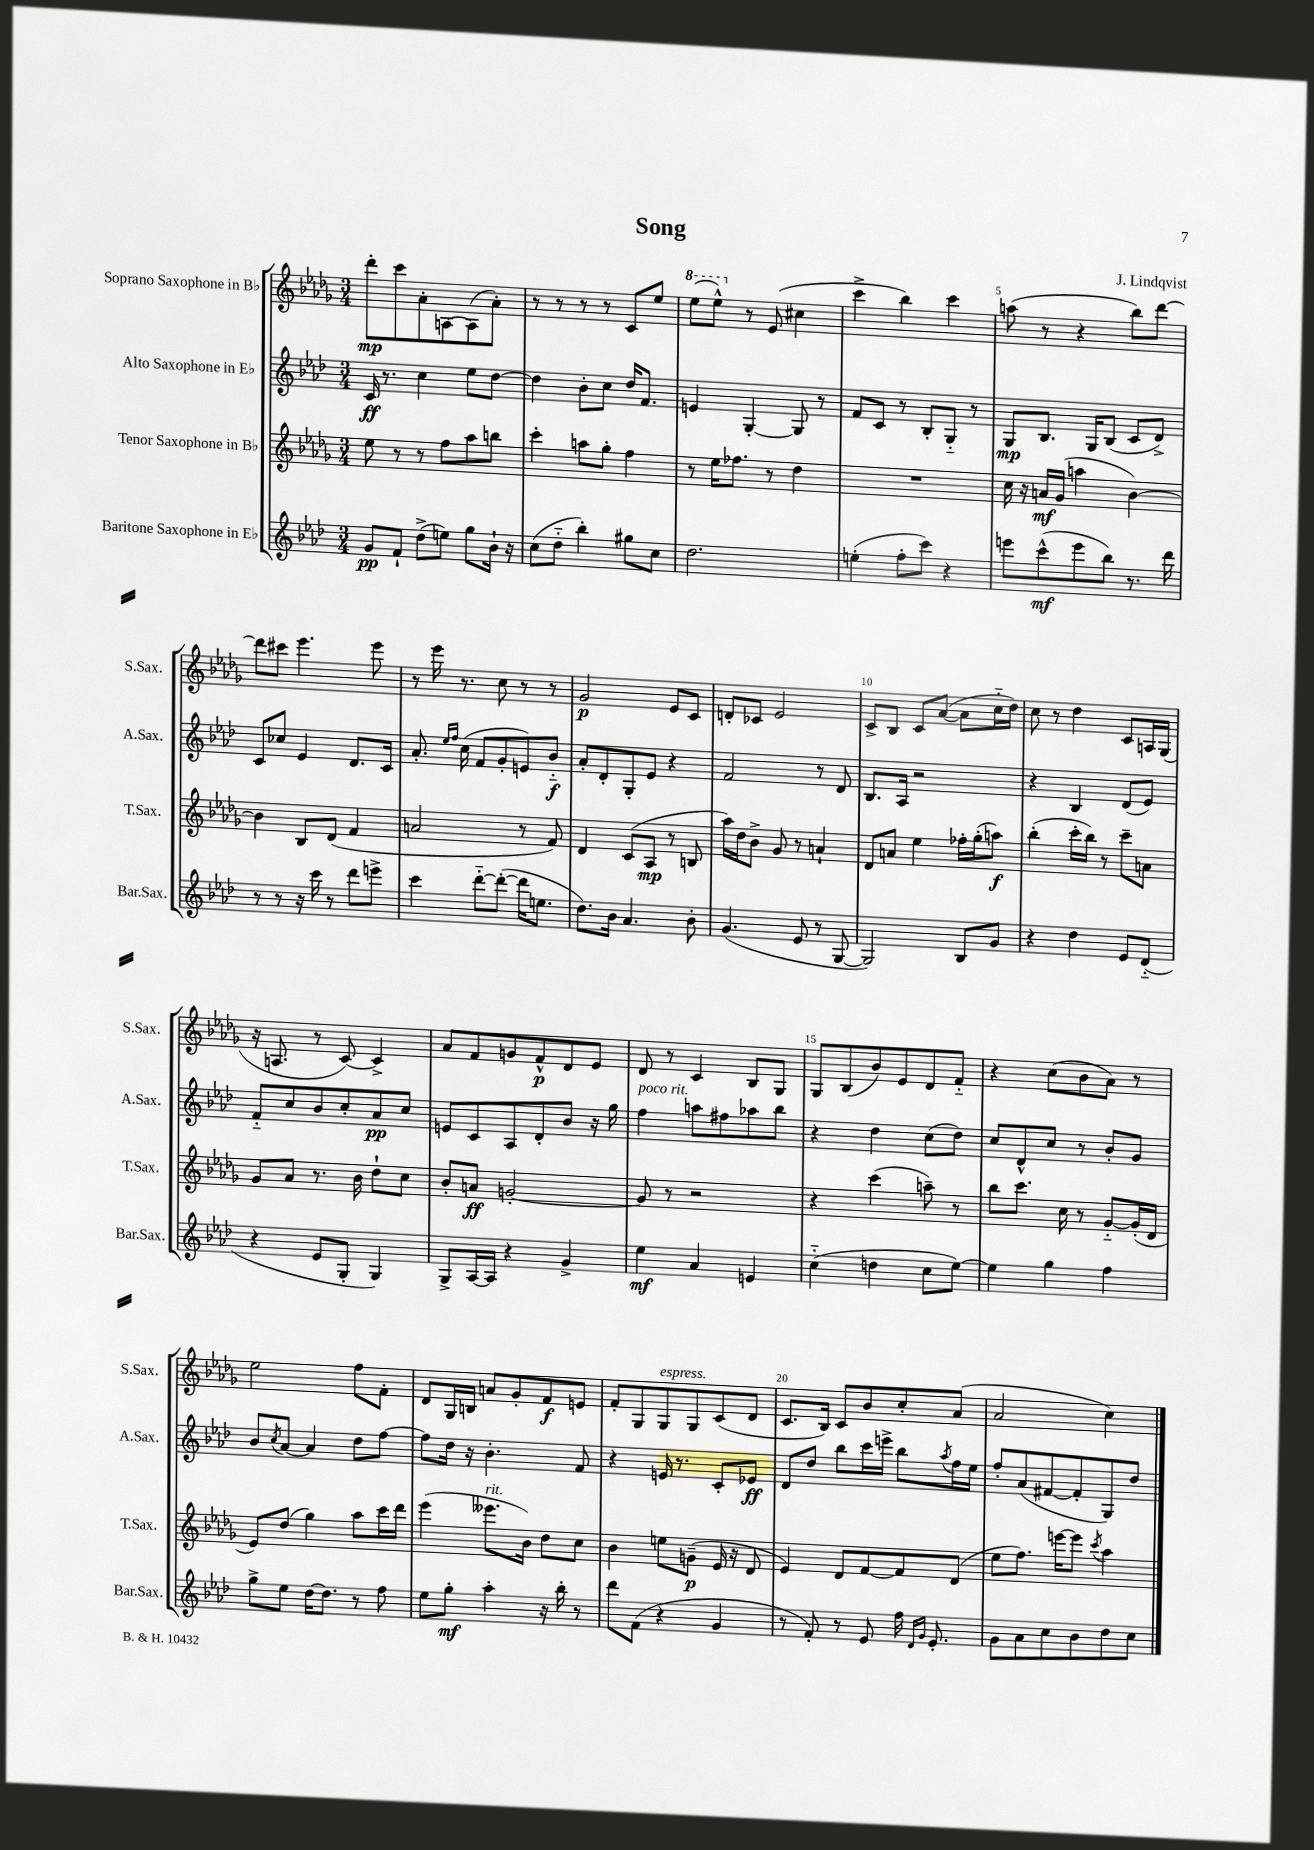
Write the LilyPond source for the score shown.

\header { title = "Song" composer = "J. Lindqvist" }
<<
\new StaffGroup <<
\new Staff = "s0" \with { instrumentName = "Soprano Saxophone in Bb" shortInstrumentName = "S.Sax." } {
    \clef treble \key des \major \numericTimeSignature \time 3/4
    des'''8-.\mp c'''8 aes'8-. a8~ a8( aes'8-.) |
    r8 r8 r8 r8 c'8 ees''8 |
    \ottava #1 ees'''8( ees'''8-^) \ottava #0 r8 ees'8( cis''4 |
    c'''4-> bes''4) c'''4 |
    a''8( r8 r4 bes''8) des'''8~ |
    des'''8 cis'''8 ees'''4. ees'''8 |
    r8 ees'''16 r8. c''8 r8 r8 |
    ges'2\p ees'8 c'8 |
    d'8-. ces'8 ees'2 |
    c'8-> bes8 c'8 aes'8~( aes'8 c''16-_ des''16) |
    c''8 r8 des''4 c'8 a16 ges16( |
    r16 a8. r8 c'8~) c'4-> |
    aes'8 f'8 g'8 f'8-^\p des'8 ees'8 |
    des'8 r8 c'4 bes8 ges8 |
    ges8 bes8( bes'8) ees'8 des'8 f'8-_ |
    r4 c''8( bes'8 aes'8) r8 |
    ees''2 f''8 f'8-. |
    des'8 ges16 b16 a'8 ges'8-. f'8\f e'8 |
    f'8-. ges8 ges8^\markup { \italic "espress." } ges8 c'8( des'8 |
    c'8. bes16) c'8 bes'8 c''8-. aes'8( |
    aes'2 c''4) \bar "|." |
}
\new Staff = "s1" \with { instrumentName = "Alto Saxophone in Eb" shortInstrumentName = "A.Sax." } {
    \clef treble \key aes \major \numericTimeSignature \time 3/4
    c'16\ff r8. c''4 ees''8 des''8~ |
    des''4 bes'8-. c''8 des''16 f'8. |
    e'4 g4~-. g8 r8 |
    f'8 c'8 r8 bes8-. g8-_ r8 |
    g8\mp bes8. g16 bes8( c'8 des'8->) |
    c'8 ces''8 ees'4 des'8. c'16 |
    aes'8.-. \grace { ees''16 f''16 } c''16( f'8 g'8-. e'8) bes'8-_\f |
    aes'8-. des'8-. g8-. ees'8 r4 |
    f'2 r8 des'8 |
    bes8. aes16 r2 |
    r4 bes4 des'8( ees'8) |
    f'8-_ c''8 bes'8 c''8-. aes'8\pp c''8 |
    e'8 c'8 aes8 des'8-. bes'8 r16 g''16 |
    f''4^\markup { \italic "poco rit." } a''8 fis''8 aes''8 bes''8 |
    r4 des''4 c''8( des''8) |
    c''8 des'8-^ c''8 r8 bes'8-. g'8 |
    bes'8 \acciaccatura { c''8 } aes'8~ aes'4 des''8 f''8~ |
    f''8 des''16 r16 bes'4.-. f'8 |
    r4 e'16 r8. c'8-. ees'8\ff |
    des'8 des''8 bes''8 c'''16 e'''16-> bes''8 \acciaccatura { aes''8 } f''16 ees''16 |
    f''8-. aes'8( fis'8~ fis'8-. g8) des''8 \bar "|." |
}
\new Staff = "s2" \with { instrumentName = "Tenor Saxophone in Bb" shortInstrumentName = "T.Sax." } {
    \clef treble \key des \major \numericTimeSignature \time 3/4
    ees''8 r8 r8 f''8 aes''8 b''8 |
    c'''4-. a''8 ges''8-. f''4 |
    r8 ees''16 fes''8. r8 des''4 |
    R2. |
    c''16 r16 a'16\mf ges'16( a''4 bes'4~) |
    bes'4 bes8 des'8( f'4 |
    a'2 r8 f'8) |
    des'4 c'8( aes8\mp r8 b8 |
    aes''16) des''16 bes'8-> ges'8 r8 a'4-! |
    des'8 a'8 ees''4 fes''16-. ges''16-.( a''8\f) |
    bes''4-.( c'''16-. bes''16) r8 c'''8-- a'8 |
    ges'8 aes'8 r8. bes'16 des''8-! c''8 |
    bes'8-. a'8\ff g'2~-. |
    g'8 r8 r2 |
    r4 c'''4( a''8--) r8 |
    bes''8 c'''8. c''16 r8 ges'8~-_ ges'16-.( des'16 |
    ees'8) des''8( ges''4) aes''8 c'''16 des'''16 |
    ees'''4( eeses'''8.^\markup { \italic "rit." } bes'16) des''8 c''8 |
    bes'4 e''8 g'8--\p( ees'16 r16 des'8 |
    ees'4) des'8 f'8~ f'8 des'8( |
    ees''8 f''8.) e'''16~ e'''8 \acciaccatura { c'''8 } aes''4 \bar "|." |
}
\new Staff = "s3" \with { instrumentName = "Baritone Saxophone in Eb" shortInstrumentName = "Bar.Sax." } {
    \clef treble \key aes \major \numericTimeSignature \time 3/4
    g'8\pp f'8-! des''8->( e''8) g''8 bes'16-! r16 |
    c''8( des''8-_ bes''4-.) gis''8 c''8 |
    des''2. |
    e''4-.( f''8-. c'''8) r4 |
    e'''8 c'''8-^\mf( e'''8 bes''8) r8. des'''16 |
    r8 r8 r16 c'''16 r8 des'''8 e'''8-> |
    c'''4 des'''8~-_ des'''8~-.( des'''16 e''8. |
    des''8.) bes'16 aes'4. bes'8-. |
    g'4.( ees'8 r8 g8~ |
    g2) bes8 g'8 |
    r4 des''4 ees'8 des'8-_( |
    r4 ees'8 g8-. g4) |
    g8-> aes16~ aes16 r4 g'4-> |
    ees''4\mf aes'4 e'4 |
    c''4-_( d''4 c''8 ees''8~) |
    ees''4 g''4 f''4 |
    g''8-> ees''8 des''16~ des''8. r8 f''8 |
    ees''8 g''8-.\mf aes''4-. r16 bes''16-. r8 |
    des'''8 f'8( r4 g'4 |
    r8 f'8-.) r8 ees'8 f''16 \grace { des'16 g'16 } ees'8.-. |
    g'8 aes'8 c''8 bes'8 des''8 c''8 \bar "|." |
}
>>
>>
\layout { \context { \Score \override BarNumber.break-visibility = ##(#f #t #t) barNumberVisibility = #(every-nth-bar-number-visible 5) } }
